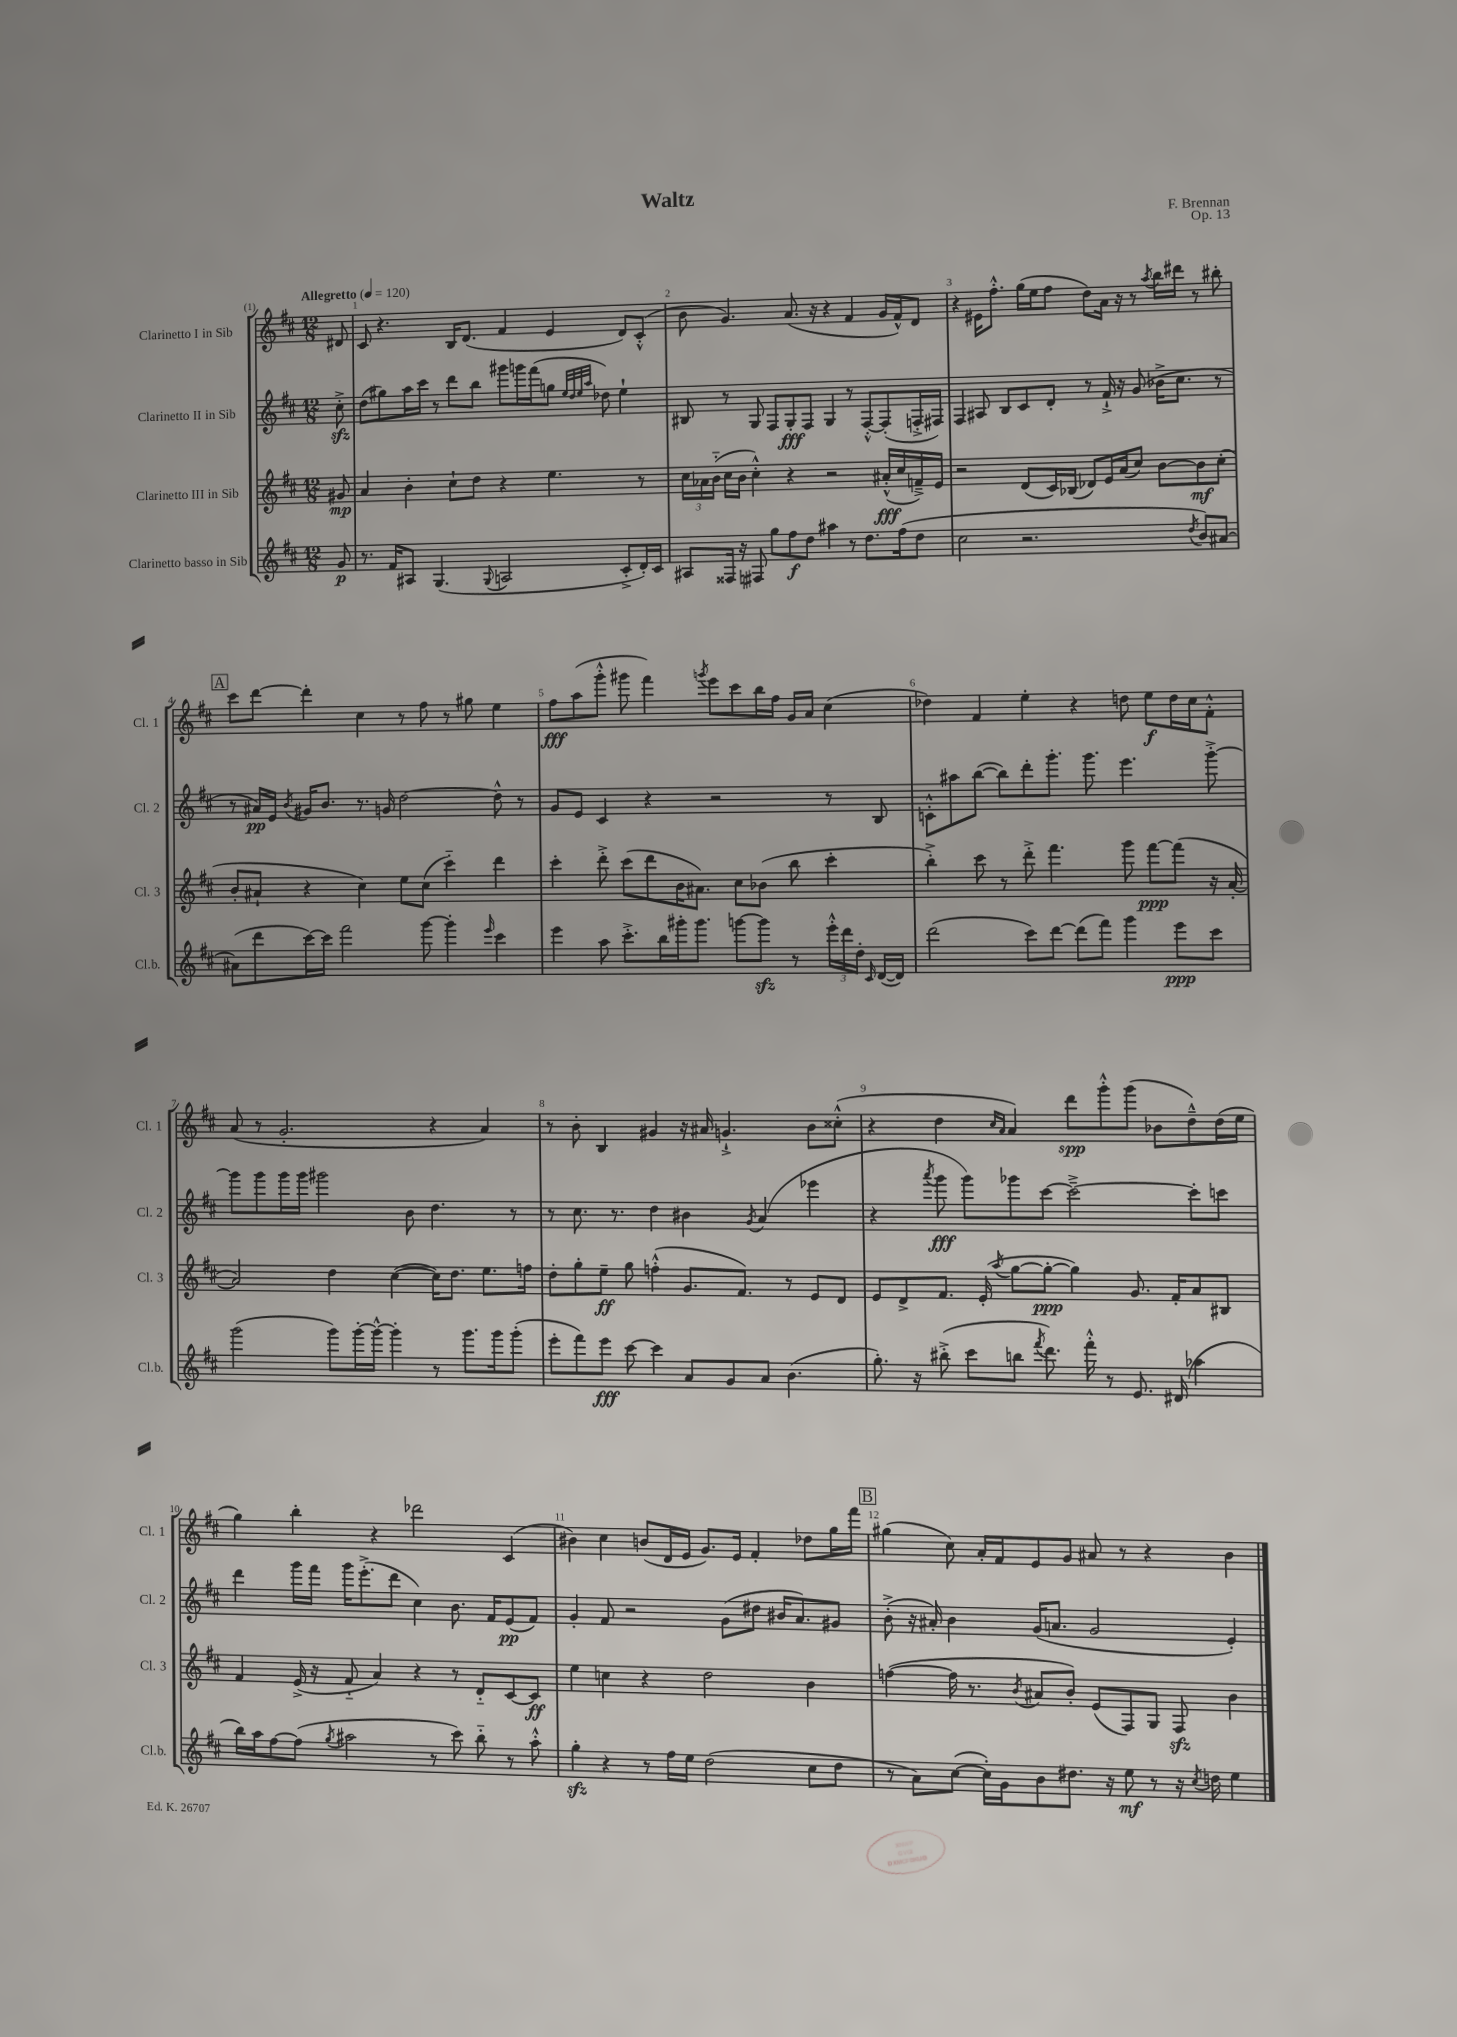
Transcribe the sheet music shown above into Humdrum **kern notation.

**kern	**kern	**kern	**kern
*staff4	*staff3	*staff2	*staff1
*clefG2	*clefG2	*clefG2	*clefG2
*k[f#c#]	*k[f#c#]	*k[f#c#]	*k[f#c#]
*M12/8	*M12/8	*M12/8	*M12/8
*MM120	*MM120	*MM120	*MM120
8g	8g#	8cc#'^	8d#
=	=	=	=
8.r	4a	(8dd	8c#
.	.	8gg#)	4.r
16f#	.	.	.
8A#	4b'	16aa	.
.	.	16ccc#	.
(4.G	.	8r	.
.	8cc#`	8ddd	16B
.	.	.	(8.d
.	8dd	8bb	.
8qqG	.	.	.
2A	4r	8ggg#	4f#
.	.	16ggg	.
.	.	(16fff#	.
.	4.ee	8gg	4e
.	.	32qqee	.
.	.	32qqdd	.
.	.	32qqee	.
.	.	32qqaa	.
.	.	8dd-)	.
8c#'^	.	4ee`	8d)
16d')	8r	.	(8c#'^^
16c#	.	.	.
=	=	=	=
8A#	24cc#	8B#	8b
.	24a-	.	.
.	(24b'~	.	.
16F##	16cc#	8r	4.g)
16r	16b	.	.
8F#	4cc#'^^)	8G	.
8gg	.	8F#	.
8ff#	4r	8G'	(8.a
8dd	.	8F#	.
.	.	.	16r
4aa#	2r	4G	4r
8r	.	8r	4f#
8.dd	.	[8F#'^^	.
.	(16a#'^^	(8F#']	16g
(16ff#	16cc#	.	16f#^^)
8dd	16f~^)	16F'^	8d
.	16e	16F#)	.
=	=	=	=
2cc#	2r	4F#	4r
.	.	8A#	16e#
.	.	.	8.ff#'^^
.	.	8B	.
2.r	(8d	8c#	(16gg
.	.	.	16ee
.	16c#)	8d'	8ff#
.	(16B-	.	.
.	8d-)	8r	8dd)
.	16e	16f#`^	16a
.	(16a	16r	16r
.	8cc#)	(8g	8r
.	.	.	8qaa
.	[8b	16b-^	16bb
.	.	8.cc#	16ddd#
8qdd	.	.	.
8b)	8b]	.	8r
[8a#	(8cc#'	8r	8bb#'
=	=	=	=
(8a#]	8b'	8r	8ccc#
8ddd	8a#`	16a#)	[8ddd
.	.	16e	.
.	.	8qb	.
[16ccc#)	4r	16g#	4ddd']
16ccc#]	.	8.b	.
2fff#	.	.	.
.	4cc#)	8.r	4cc#
.	.	16g	.
.	8ee	[2dd	8r
[8ggg	(8cc#	.	8ff#
4ggg']	4ccc#'~)	.	8r
.	.	.	8gg#
16qqeee	.	.	.
4ccc#	4ddd	8dd^^]	4ee
.	.	8r	.
=	=	=	=
4eee	4ccc#'	8g	8ff#
.	.	8e	(8aa
8aa	8ddd'^	4c#	8ggg'^^
8.ccc#'^	(8ccc#	.	8ggg#
.	8ddd	4r	4fff#)
16bb	.	.	.
16ggg#'	16b	.	.
8.ggg#	8.a#)	.	.
.	.	.	8qggg
.	.	2r	8eee
[8ggg	8cc#	.	8ccc#
8ggg]	(8b-	.	16bb
.	.	.	16ff#
8r	8bb	.	16g
.	.	.	16a
24eee'^^	4ccc#'	8r	(4cc#
24ddd	.	.	.
24dd'	.	.	.
16qqc#	.	.	.
([16d	.	8B	.
16d])	.	.	.
=	=	=	=
(2ddd	4bb'^)	8c'^^	4dd-)
.	.	8aa#	.
.	8ccc#	([8bb	4f#
.	8r	8bb])	.
8ccc#)	8ddd'^	8ddd'	4ee'
[8ddd	4.fff#	8.ggg'	.
(8ddd]	.	.	4r
.	.	8.ggg	.
8fff#)	.	.	.
4ggg	8ggg	4.eee	8dd
.	[8fff#	.	8ee
8eee	(8fff#]	.	16dd
.	.	.	16cc#
8ccc#	16r	[8ggg'^	8f#'^^
.	[16a'	.	.
=	=	=	=
(2ggg	2a])	8ggg]	(8a
.	.	8ggg	8r
.	.	16ggg	2.g'
.	.	16ggg	.
.	.	2ggg#	.
8ggg)	4dd	.	.
[16ggg'	.	.	.
16ggg^^_	.	.	.
4ggg']	([4cc#	.	.
.	.	8b	.
8r	16cc#])	4.dd	4r
.	8.dd	.	.
8.ggg	.	.	.
.	8.ee	.	4a)
16ggg	.	.	.
(8ggg'	.	8r	.
.	16ff	.	.
=	=	=	=
8eee'	8dd'	8r	8r
8fff#)	8gg'	8.cc#	8b'
8eee	8ee~	.	4B
.	.	8.r	.
[8ccc#	8gg	.	.
4ccc#]	(4ff'^^	4dd	4g#
8a	8.g	4b#	16r
.	.	.	16a#
8g	.	.	4.g`^
.	8.f#)	.	.
.	.	8qg	.
8a	.	(4a	.
(4.b	8r	.	.
.	8e	4eee-	8b
.	8d	.	(8cc##'^^
=	=	=	=
8.gg')	8e	4r	4r
.	8d^	.	.
16r	.	.	.
.	.	8qaaa	.
(8bb#'^	8.f#	8ggg	4dd
8ccc#	.	8ggg)	.
.	(16e'	.	.
.	.	.	16qqcc#
.	8qaa	.	16qqa
8bb	[8gg	8ggg-	4a)
8qfff#	.	.	.
8.ddd)	8gg'_	[8ccc#	.
.	4gg])	2ccc#~^_	8ddd
16fff#'^^	.	.	.
8r	.	.	8ggg'^^
8.e	8.g	.	(8ggg
.	.	.	8b-
(16d#	16f#'	.	.
4aa-	8a	8ccc#']	8dd~^^)
.	8B#	8ccc	(16dd
.	.	.	16ee
=	=	=	=
16bb)	4f#	4ddd	4gg)
16aa	.	.	.
[8ff#	.	.	.
(8ff#]	(16e^	16ggg	4bb'
.	16r	16fff#	.
8qgg	.	.	.
2aa#	8f#'~	16ggg	.
.	.	(8.eee'^	.
.	4a)	.	4r
.	.	8ddd	.
.	4r	4cc#)	2ddd-
8r	.	.	.
8ccc#)	8r	8.b	.
8bb'~	8d'~	.	.
.	.	16f#	.
8r	[8c#	(8e	(4c#
8aa#'^^	8c#]	8f#)	.
=	=	=	=
4gg'	4ee	4g'	4b#)
4r	4cc	8f#	4cc#
.	.	2r	.
8r	4r	.	(8b
16ff#	.	.	16d
16ee	.	.	16e
(2dd	2dd	.	8.g)
.	.	(8g	.
.	.	.	16e
.	.	8dd#	4f#'
.	.	16b#	.
.	.	8.a)	.
8cc#	4b	.	8dd-
8dd	.	8g#	16gg
.	.	.	16fff#
=	=	=	=
8r	([4ff	(8b'^	(4gg#
8a)	.	16r	.
.	.	16a#')	.
([8cc#	16ff]	4b	8cc#)
.	8.r	.	.
16cc#'])	.	.	16a'
16g	.	.	16f#
.	8qb	.	.
8b	8a#	(16g	8e
.	.	8.a	.
8.dd#	8b')	.	8g
.	(8e	2g	8a#
16r	.	.	.
8ee	8F#)	.	8r
8r	8G	.	4r
16r	8F#	.	.
8qcc#	.	.	.
16dd	.	.	.
4ee	4b	4e')	4b
==	==	==	==
*-	*-	*-	*-
